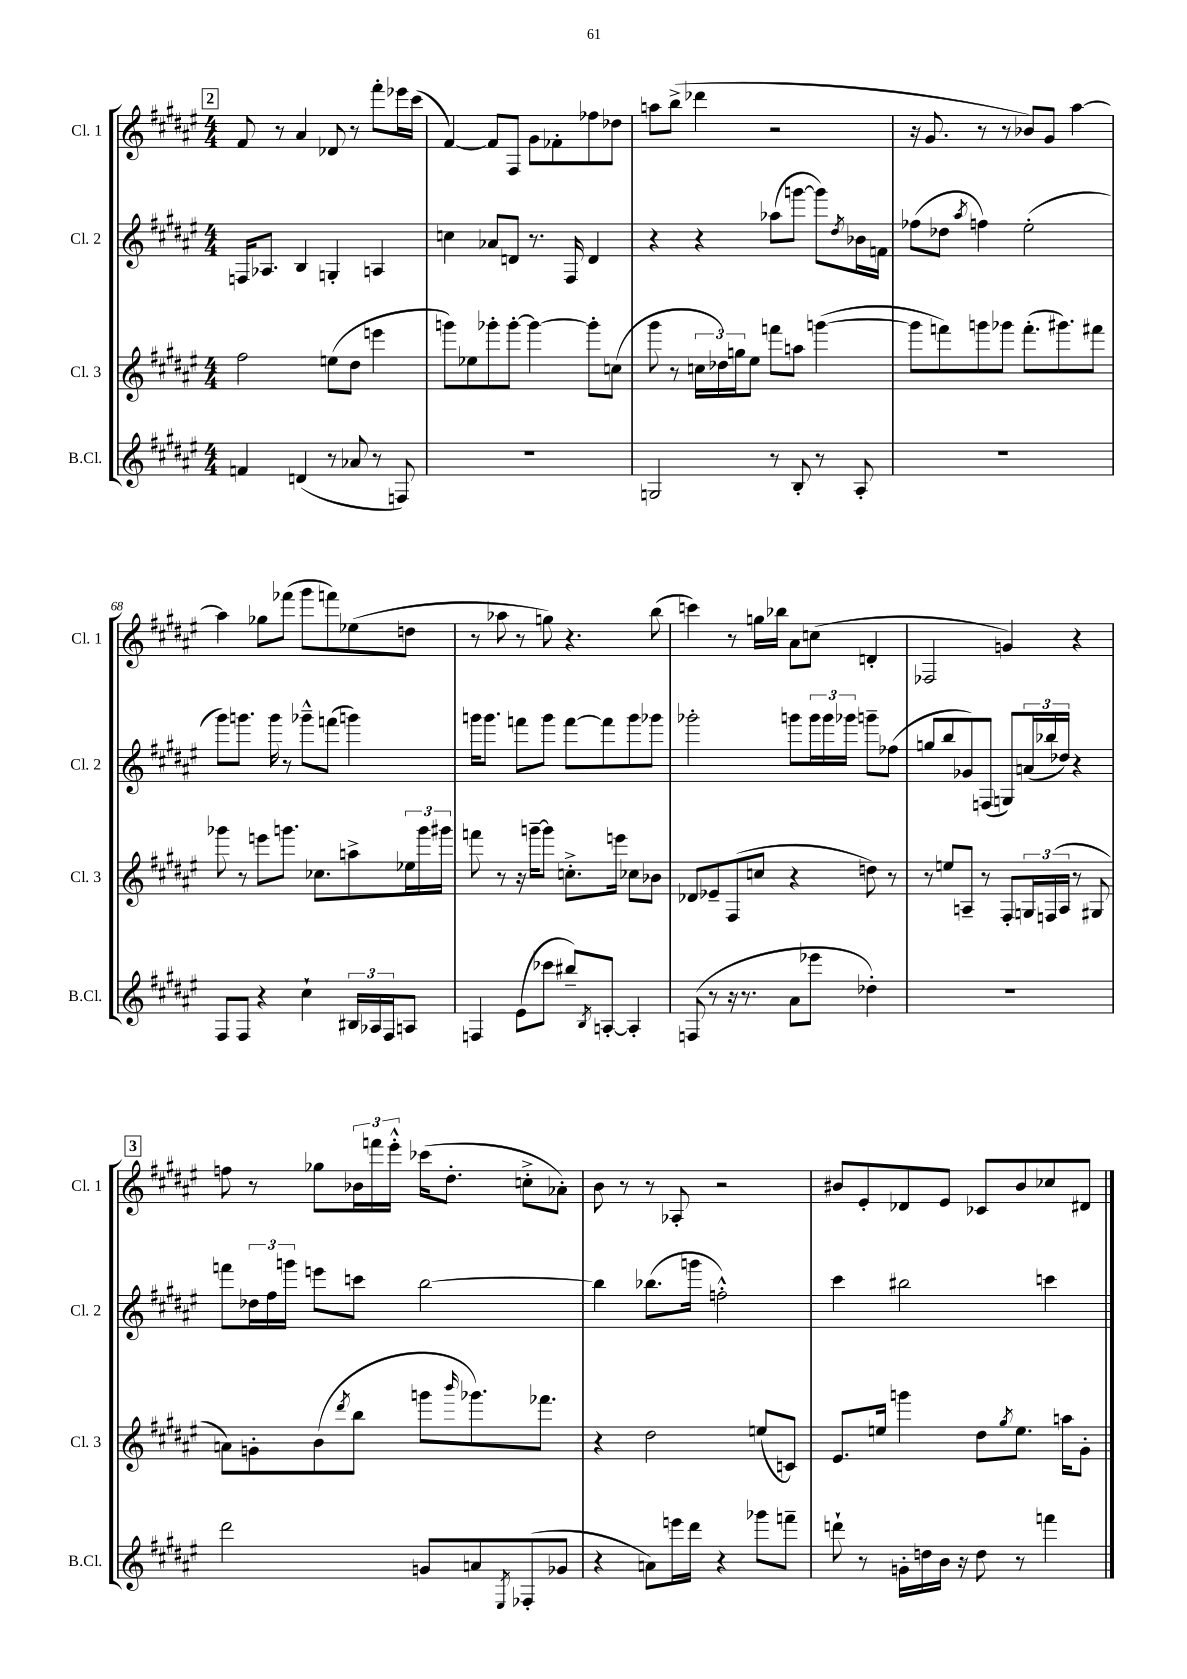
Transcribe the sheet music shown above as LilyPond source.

<<
\new StaffGroup <<
\new Staff = "s0" \with { instrumentName = "Cl. 1" shortInstrumentName = "Cl. 1" } {
    \clef treble \key fis \major \numericTimeSignature \time 4/4
    \mark \markup { \box "2" } fis'8 r8 ais'4 des'8 r8 fis'''8-. ees'''16 cis'''16( |
    fis'4~) fis'8 fis8 gis'8 fes'8-. fes''8 des''8 |
    a''8 b''8->( des'''4 r2 |
    r16 gis'8. r8 r8 bes'8) gis'8 ais''4~ |
    ais''4 ges''8 fes'''8( gis'''8 f'''8) ees''8( d''8 |
    r8 aes''8 r8 g''8) r4. b''8( |
    c'''4) r8 g''16 bes''16 ais'8 c''8( d'4-. |
    fes2 g'4) r4 |
    \mark \markup { \box "3" } f''8 r8 ges''8 \tuplet 3/2 { bes'16 f'''16 eis'''16-.-^ } ces'''16( dis''8.-. c''8-.-> aes'8-.) |
    b'8 r8 r8 aes8-. r2 |
    bis'8 eis'8-. des'8 eis'8 ces'8 bis'8 ces''8 dis'8 \bar "|." |
}
\new Staff = "s1" \with { instrumentName = "Cl. 2" shortInstrumentName = "Cl. 2" } {
    \clef treble \key fis \major \numericTimeSignature \time 4/4
    \mark \markup { \box "2" } f16 aes8. b4 g4-. a4 |
    c''4 aes'8 d'8 r8. fis16 d'4 |
    r4 r4 aes''8( g'''8~ g'''8) \acciaccatura { dis''8 } bes'16 f'16 |
    fes''8( des''8 \acciaccatura { ais''8 } f''4) eis''2-.( |
    gis'''8) g'''8. g'''16 r8 ges'''8---^ f'''8( g'''4) |
    g'''16 g'''8. f'''8 g'''8 f'''8~ f'''8 g'''8 ges'''8 |
    ges'''2-. g'''8 \tuplet 3/2 { g'''16 g'''16 ges'''16 } g'''8-- fes''8( |
    g''8 b''8 ges'8) f8( g8) \tuplet 3/2 { a'16( bes''16 des''16) } r4 |
    \mark \markup { \box "3" } f'''8 \tuplet 3/2 { des''16 fis''16 g'''16 } e'''8 c'''8 b''2~ |
    b''4 bes''8.( g'''16 f''2-.-^) |
    cis'''4 bis''2 c'''4 \bar "|." |
}
\new Staff = "s2" \with { instrumentName = "Cl. 3" shortInstrumentName = "Cl. 3" } {
    \clef treble \key fis \major \numericTimeSignature \time 4/4
    \mark \markup { \box "2" } fis''2 e''8( dis''8 e'''4 |
    g'''8) ees''8 ges'''8-. ges'''8~-. ges'''4~ ges'''8-. c''8( |
    gis'''8 r8 \tuplet 3/2 { c''16 des''16) g''16 } eis''8 f'''8 a''8 g'''4~( |
    g'''8 f'''8) g'''8 ges'''8 f'''8.-.( gis'''8.) fis'''8 |
    ges'''8 r8 e'''8 g'''8. ces''8. a''8-> \tuplet 3/2 { ees''16 g'''16 gis'''16 } |
    f'''8 r8 r16 g'''16~-- g'''8 c''8.-.-> e'''16 ces''8 bes'8 |
    des'8 ees'8-- fis8( c''8 r4 d''8) r8 |
    r8 e''8 a8-- r8 fis8-. \tuplet 3/2 { g16 f16( a16 } r8 gis8 |
    \mark \markup { \box "3" } a'8) g'8-. b'8( \acciaccatura { dis'''8 } b''8 g'''8 \grace { b'''16 } ges'''8.) fes'''8. |
    r4 dis''2 e''8( c'8) |
    eis'8. e''16 g'''4 dis''8 \acciaccatura { gis''8 } e''8. a''16 gis'8-. \bar "|." |
}
\new Staff = "s3" \with { instrumentName = "B.Cl." shortInstrumentName = "B.Cl." } {
    \clef treble \key fis \major \numericTimeSignature \time 4/4
    \mark \markup { \box "2" } f'4 d'4( r8 aes'8 r8 f8) |
    R1 |
    g2 r8 b8-. r8 ais8-. |
    R1 |
    fis8 fis8 r4 cis''4-! \tuplet 3/2 { bis16 aes16 fis16 } a8 |
    f4 eis'8( ces'''8 bis''8--) \acciaccatura { b8 } a8~-. a4-. |
    f8( r8 r16 r8. ais'8 ees'''8 des''4-.) |
    R1 |
    \mark \markup { \box "3" } dis'''2 g'8 a'8 \acciaccatura { eis8 } fes8-.( ges'8 |
    r4 a'8) e'''16 dis'''16 r4 ges'''8 f'''8-- |
    d'''8-! r8 g'16-. d''16 b'16 r16 d''8 r8 f'''4 \bar "|." |
}
>>
>>
\layout { \context { \Score currentBarNumber = #64 } }
